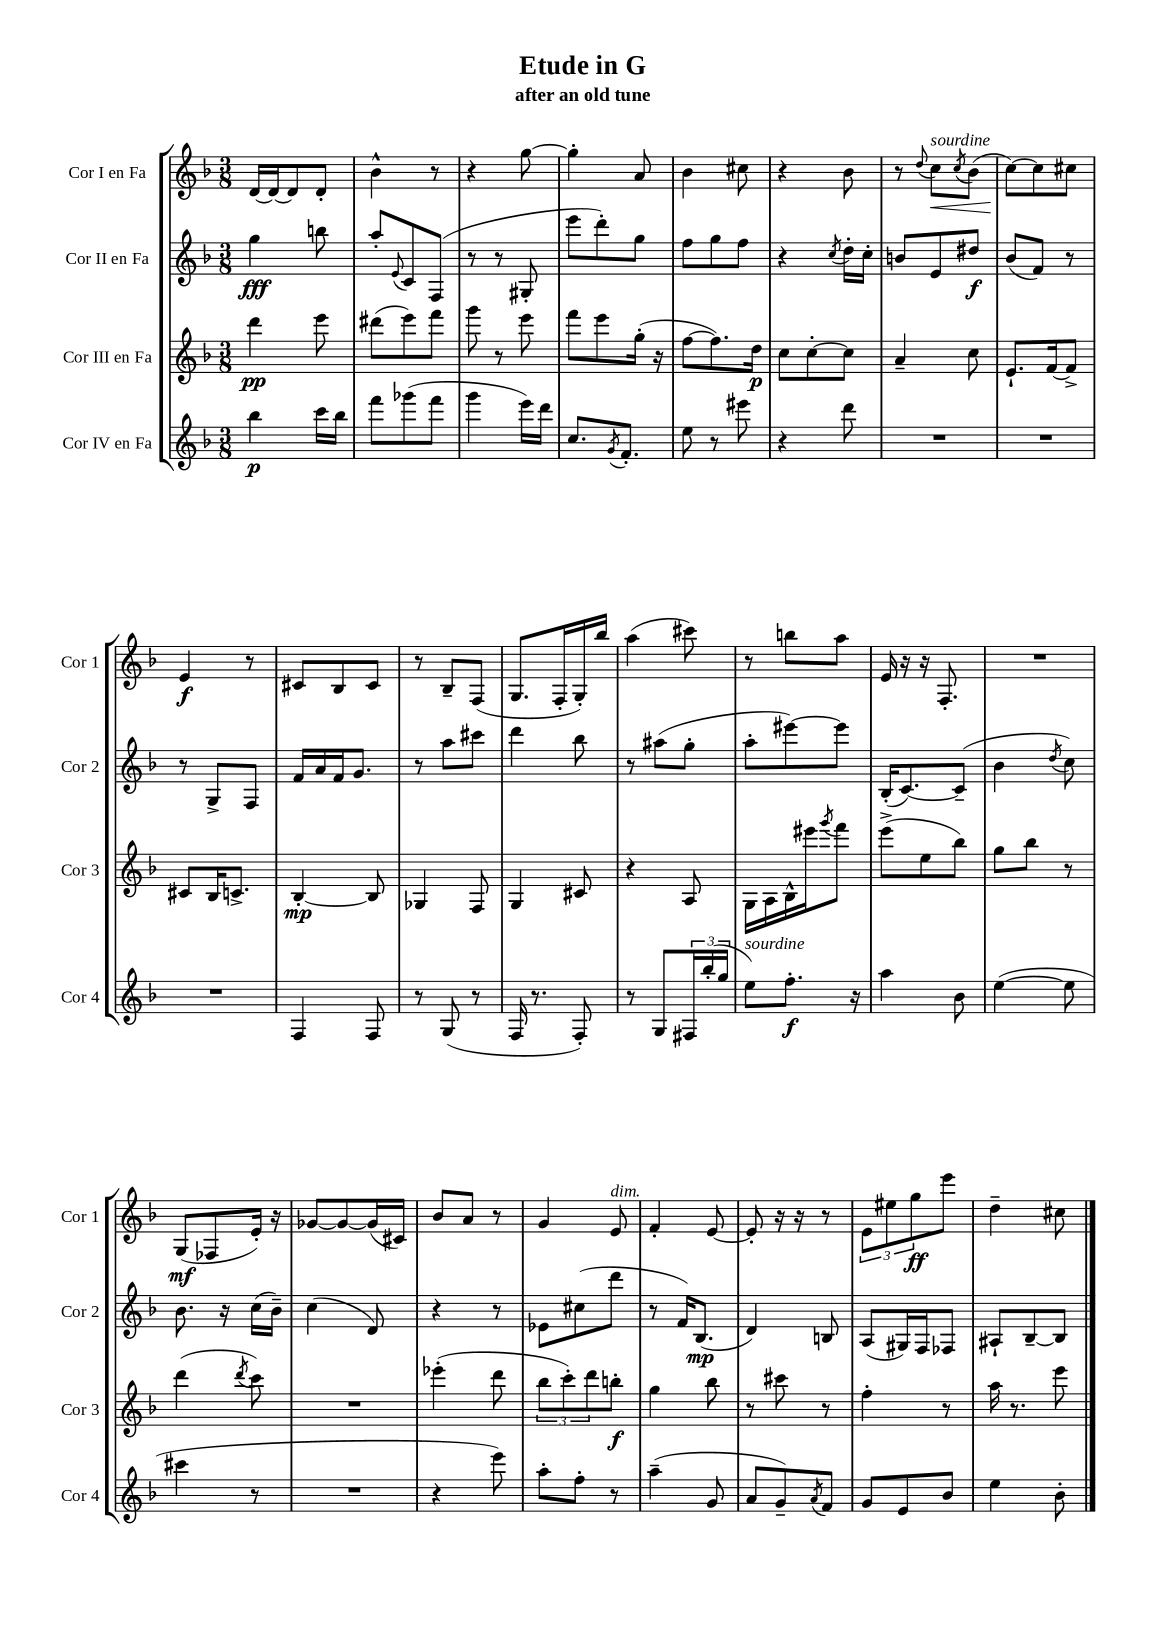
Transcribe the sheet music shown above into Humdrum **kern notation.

**kern	**kern	**kern	**kern
*staff4	*staff3	*staff2	*staff1
*clefG2	*clefG2	*clefG2	*clefG2
*k[b-]	*k[b-]	*k[b-]	*k[b-]
*M3/8	*M3/8	*M3/8	*M3/8
4bb-	4ddd	4gg	[16d
.	.	.	16d_
.	.	.	8d]
16ccc	8eee	8bb	8d'
16bb-	.	.	.
=	=	=	=
8fff	(8ddd#	8aa'	4b-^^
.	.	8qqe	.
(8ggg-	8eee)	8c	.
8fff	8fff	(8F	8r
=	=	=	=
4ggg	8ggg	8r	4r
.	8r	8r	.
16eee)	8eee	8G#'	[8gg
16ddd	.	.	.
=	=	=	=
8.cc	8fff	8eee	4gg']
.	8eee	8ddd')	.
8qg	.	.	.
8.f'	.	.	.
.	(16gg'	8gg	8a
.	16r	.	.
=	=	=	=
8ee	[8ff	8ff	4b-
8r	8.ff])	8gg	.
8eee#	.	8ff	8cc#
.	16dd	.	.
=	=	=	=
4r	8cc	4r	4r
.	[8cc'	.	.
.	.	8qcc	.
8ddd	8cc]	16dd'	8b-
.	.	16cc'	.
=	=	=	=
4.r	4a~	8b	8r
.	.	.	8qqdd
.	.	8e	8cc
.	.	.	8qcc
.	8cc	8dd#	(8b-
=	=	=	=
4.r	8.e`	(8b-	[8cc)
.	.	8f)	8cc]
.	[16f	.	.
.	8f^]	8r	8cc#
=	=	=	=
4.r	8c#	8r	4e
.	16B-	8G^	.
.	8.c^	.	.
.	.	8F	8r
=	=	=	=
4F	[4B-'	16f	8c#
.	.	16a	.
.	.	16f	8B-
.	.	8.g	.
8F	8B-]	.	8c#
=	=	=	=
8r	4G-	8r	8r
(8G	.	8aa	8B-~
8r	8F	8ccc#	(8F
=	=	=	=
16F	4G	4ddd	8.G
8.r	.	.	.
.	.	.	16F'
8F')	8c#	8bb-	16G')
.	.	.	16bb-
=	=	=	=
8r	4r	8r	(4aa
8G	.	(8aa#	.
24F#	8A	8gg'	8ccc#)
(24bb-'	.	.	.
24gg	.	.	.
=	=	=	=
8ee)	16G	8aa'	8r
.	16A	.	.
8.ff'	16B-^^	[8eee#)	8bb
.	16eee#	.	.
.	8qggg	.	.
.	8fff	8eee#]	8aa
16r	.	.	.
=	=	=	=
4aa	(8eee^	(16B-'	16e
.	.	[8.c)	16r
.	8ee	.	16r
.	.	.	8.F'
8b-	8bb-)	(8c~]	.
=	=	=	=
([4ee	8gg	4b-	4.r
.	8bb-	.	.
.	.	8qdd	.
8ee]	8r	8cc)	.
=	=	=	=
4ccc#	(4ddd	8.b-	(8G
.	.	.	8F-
.	.	16r	.
.	8qddd	.	.
8r	8ccc)	(16cc	16e')
.	.	16b-~)	16r
=	=	=	=
4.r	4.r	(4cc	[8g-
.	.	.	8g-_
.	.	8d)	(16g-]
.	.	.	16c#)
=	=	=	=
4r	(4eee-'	4r	8b-
.	.	.	8a
8eee)	8ddd	8r	8r
=	=	=	=
8aa'	12bb-	8e-	4g
.	12ccc')	.	.
8ff'	.	(8cc#	.
.	12ddd	.	.
8r	8bb'	8ddd	8e
=	=	=	=
(4aa~	4gg	8r	4f'
.	.	16f)	.
.	.	(8.B-	.
8g	8bb-	.	[8e
=	=	=	=
8a	8r	4d)	8e']
8g~)	8ccc#	.	16r
.	.	.	16r
8qa	.	.	.
8f	8r	8B	8r
=	=	=	=
8g	4ff'	(8A	12e
.	.	.	12ee#
8e	.	16G#)	.
.	.	.	12gg
.	.	16F	.
8b-	8r	8F-	8eee
=	=	=	=
4ee	16aa	8A#`	4dd~
.	8.r	.	.
.	.	[8B-~	.
8b-'	8eee	8B-]	8cc#
==	==	==	==
*-	*-	*-	*-
